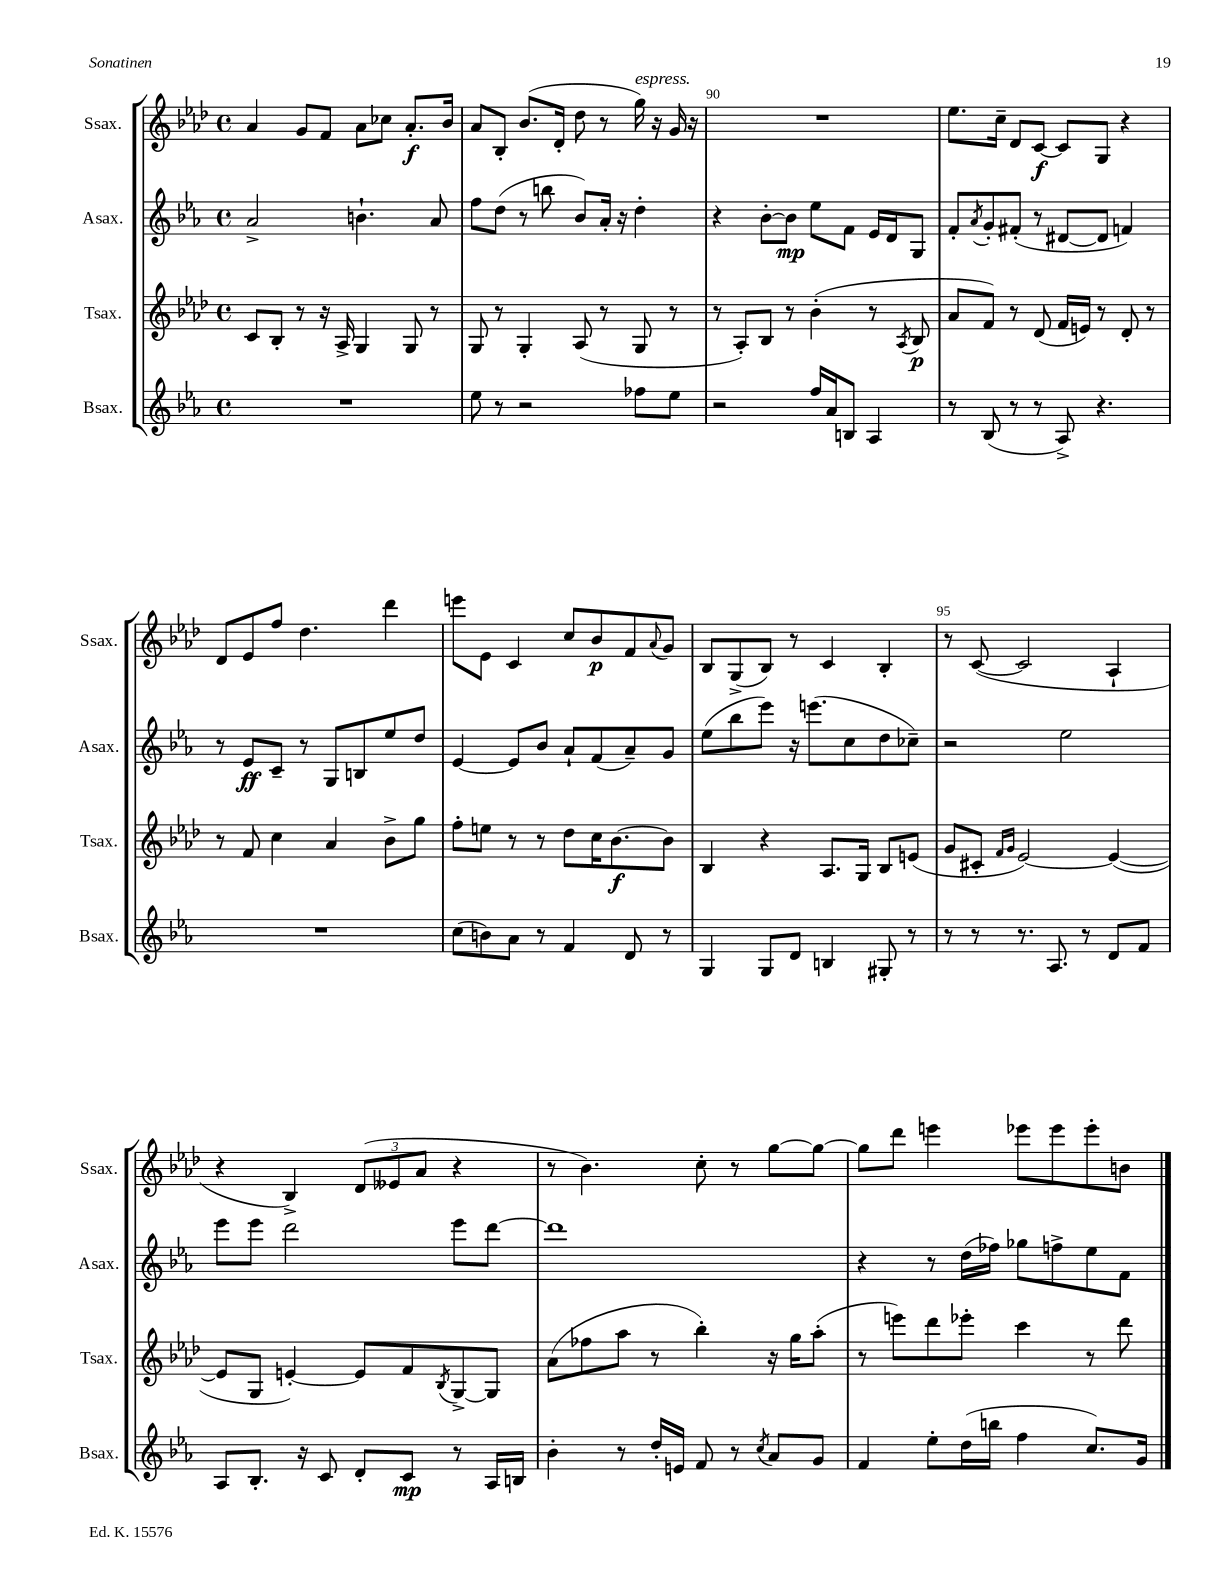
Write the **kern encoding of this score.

**kern	**dynam	**kern	**dynam	**kern	**dynam	**kern	**dynam
*part4	*part4	*part3	*part3	*part2	*part2	*part1	*part1
*staff4	*staff4	*staff3	*staff3	*staff2	*staff2	*staff1	*staff1
*I"Bsax.	*	*I"Tsax.	*	*I"Asax.	*	*I"Ssax.	*
*I'Bsax.	*	*I'Tsax.	*	*I'Asax.	*	*I'Ssax.	*
*clefG2	*	*clefG2	*	*clefG2	*	*clefG2	*
*k[b-e-a-]	*	*k[b-e-a-d-]	*	*k[b-e-a-]	*	*k[b-e-a-d-]	*
*M4/4	*	*M4/4	*	*M4/4	*	*M4/4	*
*met(c)	*	*met(c)	*	*met(c)	*	*met(c)	*
=88	=88	=88	=88	=88	=88	=88	=88
1r	.	8c/L	.	2a-^/	.	4a-/	.
.	.	8B-'/J	.	.	.	.	.
.	.	8r	.	.	.	8g/L	.
.	.	16r	.	.	.	8f/J	.
.	.	16A-^/	.	.	.	.	.
.	.	4G/	.	4.bn`\	.	8a-\L	.
.	.	.	.	.	.	8cc-X\J	.
.	.	8G/	.	.	.	8.a-'/L	f
.	.	8r	.	8a-/	.	.	.
.	.	.	.	.	.	16b-/Jk	.
=89	=89	=89	=89	=89	=89	=89	=89
8ee-\	.	8G/	.	8ff\L	.	8a-/L	.
8r	.	8r	.	(8dd\J	.	8B-'/J	.
2r	.	4G'/	.	8r	.	(8.b-/L	.
.	.	.	.	8bbn\	.	.	.
.	.	.	.	.	.	16d-'/Jk	.
.	.	(8A-/	.	8b-/L)	.	8dd-\	.
.	.	8r	.	16a-'/Jk	.	8r	.
.	.	.	.	16r	.	.	.
!	!	!	!	!	!	!LO:TX:a:i:t=espress.	!
8ff-X\L	.	8G/	.	4dd'\	.	16gg\)	.
.	.	.	.	.	.	16r	.
8ee-\J	.	8r	.	.	.	16g/	.
.	.	.	.	.	.	16r	.
=90	=90	=90	=90	=90	=90	=90	=90
2r	.	8r	.	4r	.	1r	.
.	.	8A-'/L)	.	.	.	.	.
.	.	8B-/J	.	[8b-'\L	.	.	.
.	.	8r	.	8b-\J]	mp	.	.
16ff/LL	.	(4b-'\	.	8ee-\L	.	.	.
16a-/J	.	.	.	.	.	.	.
8Bn/J	.	.	.	8f\J	.	.	.
4A-/	.	8r	.	16e-/LL	.	.	.
.	.	.	.	16d/J	.	.	.
.	.	8qA-/	.	.	.	.	.
.	.	8B-/	p	8G/J	.	.	.
=91	=91	=91	=91	=91	=91	=91	=91
8r	.	8a-/L	.	8f'/L	.	8.ee-\L	.
.	.	.	.	8qa-/	.	.	.
(8B-/	.	8f/J)	.	8g'/	.	.	.
.	.	.	.	.	.	16cc~\Jk	.
8r	.	8r	.	(8f#X'/J	.	8d-/L	.
8r	.	(8d-/	.	8r	.	[8c/J	f
8A-^/)	.	16f/LL	.	[8d#X/L	.	8c/L]	.
.	.	16en/JJ)	.	.	.	.	.
4.r	.	8r	.	8d#/J]	.	8G/J	.
.	.	8d-'/	.	4fn/)	.	4r	.
.	.	8r	.	.	.	.	.
!!LO:LB:g=z
=92	=92	=92	=92	=92	=92	=92	=92
1r	.	8r	.	8r	.	8d-/L	.
.	.	8f/	.	8e-/L	ff	8e-/	.
.	.	4cc\	.	8c~/J	.	8ff/J	.
.	.	.	.	8r	.	4.dd-\	.
.	.	4a-/	.	8G/L	.	.	.
.	.	.	.	8Bn/	.	.	.
.	.	8b-^\L	.	8ee-/	.	4ddd-\	.
.	.	8gg\J	.	8dd/J	.	.	.
=93	=93	=93	=93	=93	=93	=93	=93
(8cc\L	.	8ff'\L	.	[4e-/	.	8eeen\L	.
8bn\)	.	8een\J	.	.	.	8e-\J	.
8a-\J	.	8r	.	8e-/L]	.	4c/	.
8r	.	8r	.	8b-/J	.	.	.
4f/	.	8dd-\L	.	8a-`/L	.	8cc/L	.
.	.	16cc\K	.	(8f/	.	8b-/	p
.	.	[8.b-\	f	.	.	.	.
8d/	.	.	.	8a-~/)	.	8f/	.
.	.	.	.	.	.	8qqa-/	.
8r	.	8b-\J]	.	8g/J	.	8g/J	.
=94	=94	=94	=94	=94	=94	=94	=94
4G/	.	4B-/	.	(8ee-\L	.	8B-/L	.
.	.	.	.	8bb-\	.	(8G^/	.
8G/L	.	4r	.	8eee-\J)	.	8B-/J)	.
8d/J	.	.	.	16r	.	8r	.
.	.	.	.	(8.eeen\L	.	.	.
4Bn/	.	8.A-/L	.	.	.	4c/	.
.	.	.	.	8cc\	.	.	.
.	.	16G/Jk	.	.	.	.	.
8G#X'/	.	8B-/L	.	8dd\	.	4B-'/	.
8r	.	(8en/J	.	8cc-X~\J)	.	.	.
=95	=95	=95	=95	=95	=95	=95	=95
8r	.	8g/L	.	2r	.	8r	.
8r	.	8c#X'/J	.	.	.	([8c/	.
.	.	16qqf/LL	.	.	.	.	.
.	.	16qqg/JJ	.	.	.	.	.
8.r	.	[2e-/)	.	.	.	2c/]	.
8.A-/	.	.	.	.	.	.	.
.	.	.	.	2ee-\	.	.	.
8r	.	.	.	.	.	.	.
8d/L	.	(4e-/_	.	.	.	4A-`/	.
8f/J	.	.	.	.	.	.	.
!!LO:LB:g=z
=96	=96	=96	=96	=96	=96	=96	=96
8A-/L	.	8e-/L]	.	8eee-\L	.	4r	.
8.B-'/J	.	8G/J	.	8eee-\J	.	.	.
.	.	[4en'/)	.	2ddd\	.	4B-^/)	.
16r	.	.	.	.	.	.	.
8c/	.	.	.	.	.	.	.
8d'/L	.	8e/L]	.	.	.	(12d-/L	.
.	.	.	.	.	.	12e--X/	.
8c/J	mp	8f/	.	.	.	.	.
.	.	.	.	.	.	12a-/J	.
.	.	8qB-/	.	.	.	.	.
8r	.	[8G^/	.	8eee-\L	.	4r	.
16A-/LL	.	8G/J]	.	[8ddd\J	.	.	.
16Bn/JJ	.	.	.	.	.	.	.
=97	=97	=97	=97	=97	=97	=97	=97
4b-'\	.	(8a-\L	.	1ddd]	.	8r	.
.	.	8ff-X\	.	.	.	4.b-\)	.
8r	.	8aa-\J	.	.	.	.	.
16dd'/LL	.	8r	.	.	.	.	.
16en/JJ	.	.	.	.	.	.	.
8f/	.	4bb-'\)	.	.	.	8cc'\	.
8r	.	.	.	.	.	8r	.
8qcc/	.	.	.	.	.	.	.
8a-/L	.	16r	.	.	.	[8gg\L	.
.	.	16gg\KL	.	.	.	.	.
8g/J	.	(8aa-'\J	.	.	.	8gg\J_	.
=98	=98	=98	=98	=98	=98	=98	=98
4f/	.	8r	.	4r	.	8gg\L]	.
.	.	8eeen\L)	.	.	.	8ddd-\J	.
8ee-'\L	.	8ddd-\	.	8r	.	4eeen\	.
(16dd\L	.	8eee-X'\J	.	(16dd\LL	.	.	.
16bbn\JJ	.	.	.	16ff-X\JJ)	.	.	.
4ff\	.	4ccc\	.	8gg-X\L	.	8eee-X\L	.
.	.	.	.	8ffn^\	.	8eee-\	.
8.cc/L)	.	8r	.	8ee-\	.	8eee-'\	.
.	.	8ddd-\	.	8f\J	.	8bn\J	.
16g/Jk	.	.	.	.	.	.	.
==	==	==	==	==	==	==	==
*-	*-	*-	*-	*-	*-	*-	*-
